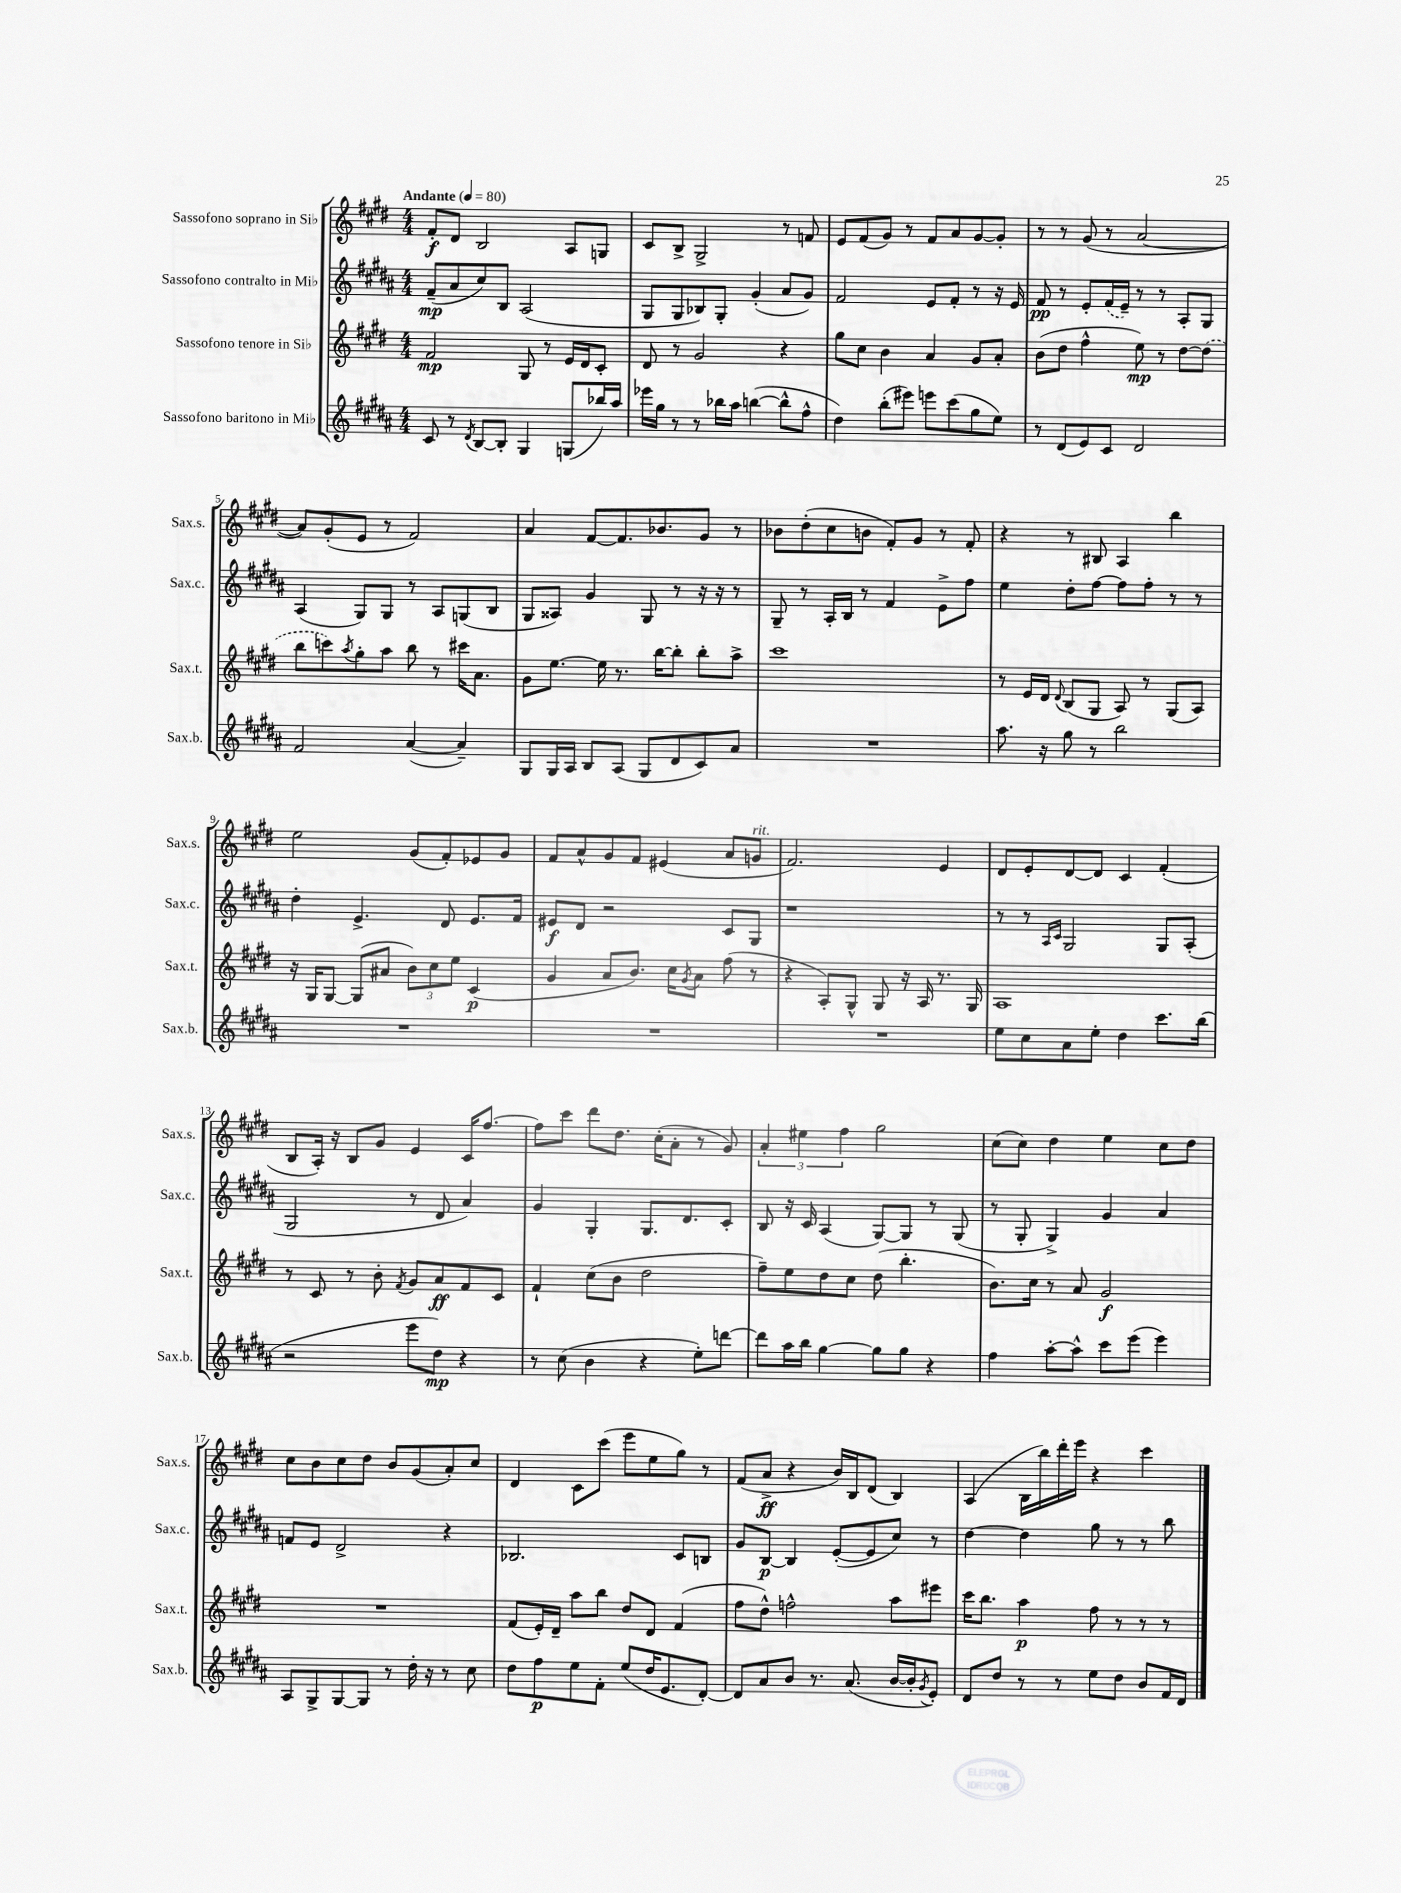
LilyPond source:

<<
\new StaffGroup <<
\new Staff = "s0" \with { instrumentName = "Sassofono soprano in Sib" shortInstrumentName = "Sax.s." } {
    \clef treble \key e \major \numericTimeSignature \time 4/4 \tempo "Andante" 4 = 80
    fis'8-.\f dis'8 b2 a8 g8 |
    cis'8 b8-> gis2-> r8 f'8 |
    e'8 fis'8( gis'8) r8 fis'8 a'8 gis'8~ gis'8-. |
    r8 r8 gis'8( r8 a'2~ |
    a'8) gis'8-.( e'8 r8 fis'2) |
    a'4 fis'8~ fis'8. bes'8. gis'8 r8 |
    bes'8 dis''8-.( cis''8 b'8 fis'8-.) gis'8 r8 fis'8-. |
    r4 r8 bis8 a4 b''4 |
    e''2 gis'8( fis'8-.) ees'8 gis'8 |
    fis'8 a'8-^ gis'8 fis'8 eis'4( a'8 g'8^\markup { \italic "rit." } |
    fis'2.) e'4 |
    dis'8 e'8-. dis'8~ dis'8 cis'4 fis'4-.( |
    b8 a16-.) r16 b8 gis'8 e'4 cis'16 fis''8.~ |
    fis''8 cis'''8 dis'''8 dis''8. cis''16-.( a'8-. r8 gis'8) |
    \tuplet 3/2 { a'4-. eis''4 fis''4 } gis''2 |
    cis''8( cis''8) dis''4 e''4 cis''8 dis''8 |
    cis''8 b'8 cis''8 dis''8 b'8 gis'8( a'8-.) cis''8 |
    dis'4 cis'8 cis'''8( e'''8 e''8 gis''8) r8 |
    fis'8( a'8->\ff r4 b'16) b16 dis'8( b4) |
    a4( b16 b''16) dis'''16-. e'''16 r4 cis'''4 \bar "|." |
}
\new Staff = "s1" \with { instrumentName = "Sassofono contralto in Mib" shortInstrumentName = "Sax.c." } {
    \clef treble \key b \major \numericTimeSignature \time 4/4
    fis'8--\mp( ais'8 cis''8) b8 ais2( |
    gis8 gis8 bes8) gis8-. gis'4-.( ais'8 gis'8) |
    fis'2 e'8 fis'8-. r8 r16 e'16 |
    fis'8\pp r8 e'8-. \once \slurDashed fis'16( e'16--) r8 r8 ais8-. gis8 |
    ais4( gis8) gis8 r8 ais8 g8( b8 |
    gis8 aisis8) gis'4 gis8 r8 r16 r16 r8 |
    gis8-- r8 ais16-. b16 r8 fis'4 e'8-> fis''8 |
    e''4 dis''8-. fis''8~ fis''8 fis''8-. r8 r8 |
    dis''4-. e'4.-> dis'8 e'8. fis'16 |
    eis'8\f dis'8 r2 cis'8 gis8 |
    r1 |
    r8 r8 \grace { ais16 cis'16 } gis2 gis8 ais8-.( |
    gis2 r8 dis'8 ais'4) |
    gis'4 gis4-. gis8. dis'8. cis'8-. |
    b8 r16 cis'16 ais4( gis8~) gis8 r8 gis8( |
    r8 gis8-. gis4->) gis'4 ais'4 |
    f'8 e'8 dis'2-> r4 |
    bes2. cis'8 b8 |
    gis'8 b8~\p b4 e'8~-.( e'8 cis''8) r8 |
    dis''4~ dis''4 gis''8 r8 r8 b''8 \bar "|." |
}
\new Staff = "s2" \with { instrumentName = "Sassofono tenore in Sib" shortInstrumentName = "Sax.t." } {
    \clef treble \key e \major \numericTimeSignature \time 4/4
    fis'2\mp gis8 r8 e'16 dis'16 cis'8-. |
    dis'8 r8 gis'2 r4 |
    gis''8 cis''8 b'4 a'4 gis'8 a'8-. |
    b'8( dis''8 fis''4-^ e''8\mp) r8 dis''8~ \once \slurDashed dis''8( |
    b''8 c'''8) \acciaccatura { a''8 } gis''8-. a''8 b''8 r8 cis'''16 a'8. |
    gis'8 e''8.~ e''16 r8. b''16~ b''8-. b''8-. a''8-> |
    cis'''1 |
    r8 e'16 dis'16 \appoggiatura { dis'8 } b8( gis8 a8) r8 gis8( a8) |
    r16 gis16 gis8~ gis8( ais'8 \tuplet 3/2 { b'8) cis''8 e''8 } cis'4\p( |
    gis'4 a'8 b'8.) cis''16 \acciaccatura { gis'8 } a'8 fis''8( r8 |
    r4 a8-.) gis8-^ gis8 r16 a16 r8. gis16 |
    a1 |
    r8 cis'8 r8 b'8-. \acciaccatura { fis'8 } gis'8 a'8\ff fis'8 cis'8 |
    fis'4-! cis''8( b'8 dis''2 |
    fis''8--) e''8 dis''8 cis''8 dis''8( b''4.-. |
    b'8.) cis''16 r8 a'8 gis'2\f |
    R1 |
    fis'8( e'16-.) dis'16-- a''8 b''8 dis''8 dis'8 fis'4( |
    fis''8 dis''8-^) f''2-^ a''8 eis'''8 |
    cis'''16 b''8. a''4\p fis''8 r8 r8 r8 \bar "|." |
}
\new Staff = "s3" \with { instrumentName = "Sassofono baritono in Mib" shortInstrumentName = "Sax.b." } {
    \clef treble \key b \major \numericTimeSignature \time 4/4
    cis'8 r8 \acciaccatura { dis'8 } b8~ b8-. gis4 g8( bes''16) ais''16 |
    ees'''16 gis''16 r8 r8 bes''16 ais''16 b''4~( b''8-^ fis''8-^ |
    dis''4) b''8-.( eis'''8) e'''8 cis'''8( gis''8 e''8) |
    r8 dis'8( e'8) cis'8 dis'2 |
    fis'2 ais'4~( ais'4--) |
    gis8 gis16 ais16 b8 ais8( gis8 dis'8 cis'8) ais'8 |
    R1 |
    ais''8. r16 gis''8 r8 b''2 |
    R1 |
    R1 |
    R1 |
    e''8 cis''8 ais'8 e''8-. dis''4 cis'''8. b''16( |
    r2 e'''8 dis''8\mp) r4 |
    r8 cis''8( b'4 r4 e''8-.) d'''8~ |
    d'''8 ais''16 b''16 gis''4~ gis''8 gis''8 r4 |
    fis''4 ais''8~-. ais''8-^ cis'''8 e'''8( e'''4) |
    ais8 gis8-> gis8~ gis8 r8 dis''16-. r16 r8 cis''8 |
    dis''8 fis''8\p e''8 fis'8-. e''8( dis''16 e'8. dis'8~-.) |
    dis'8 ais'8 b'8 r8. ais'8.( b'16~ b'16-. \acciaccatura { gis'8 } e'8-.) |
    dis'8 dis''8 r8 r8 e''8 dis''8 b'8 fis'16 dis'16 \bar "|." |
}
>>
>>
